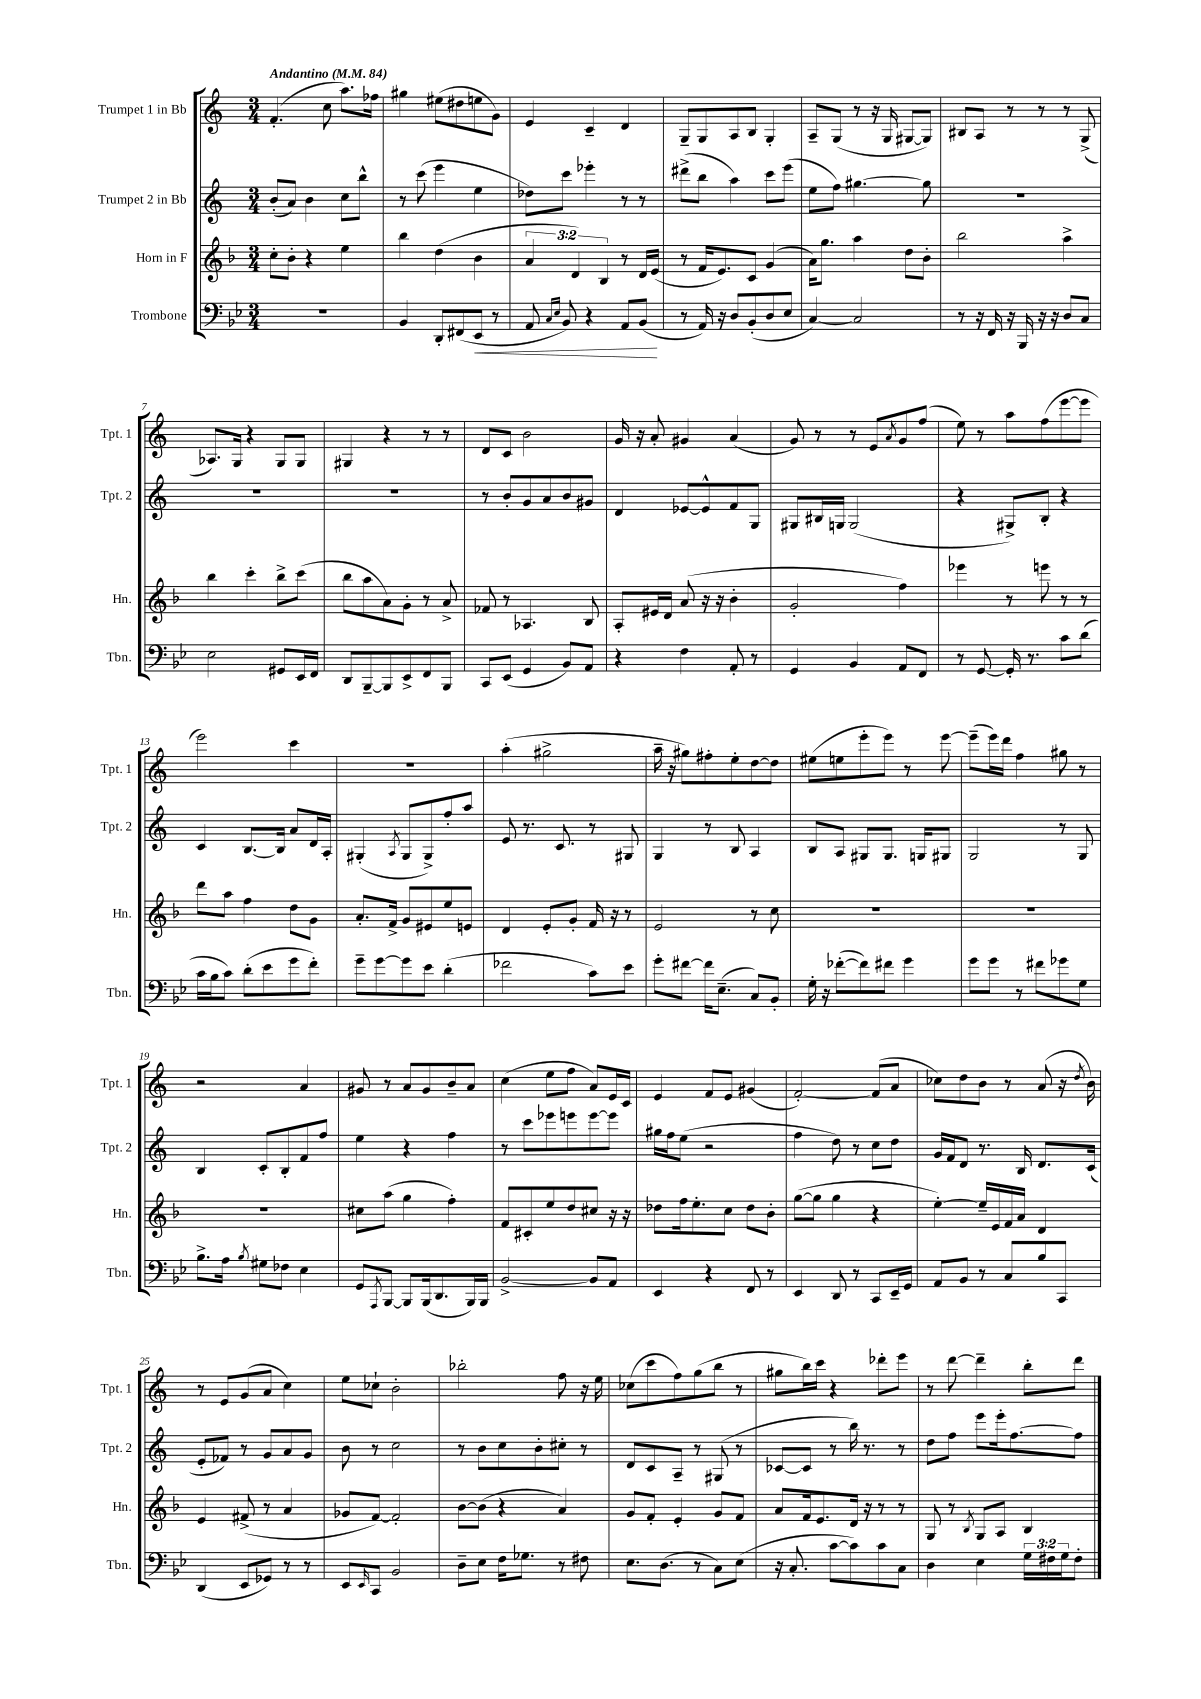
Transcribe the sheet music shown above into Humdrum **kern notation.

**kern	**dynam	**kern	**kern	**kern
*part4	*part4	*part3	*part2	*part1
*staff4	*staff4	*staff3	*staff2	*staff1
*I"Trombone	*	*I"Horn in F	*I"Trumpet 2 in Bb	*I"Trumpet 1 in Bb
*I'Tbn.	*	*I'Hn.	*I'Tpt. 2	*I'Tpt. 1
*clefF4	*	*clefG2	*clefG2	*clefG2
*k[b-e-]	*	*k[b-]	*k[]	*k[]
*M3/4	*	*M3/4	*M3/4	*M3/4
*MM84	*	*MM84	*MM84	*MM84
=1	=1	=1	=1	=1
!	!	!	!	!LO:TX:a:B:t=Andantino
2.r	.	8cc'\L	(8b'/L	(4.f'/
.	.	8b-'\J	8a/J)	.
.	.	4r	4b\	.
.	.	.	.	8cc\
.	.	4ee\	8cc\L	8.aa\L)
.	.	.	8bb^^\J	.
.	.	.	.	16ff-X\Jk
=2	=2	=2	=2	=2
4BB-/	.	4bb-\	8r	4gg#X\
.	.	.	(8ccc\	.
8DD'/L	.	(4dd\	4eee\	(8ee#X\L
(8FF#X/	.	.	.	8dd#X\
!	!LO:HP:b	!	!	!
8EE-/J	<	4b-\	4ee\	8een\
8r	.	.	.	8g\J)
=3	=3	=3	=3	=3
8AA/	.	6a/	8dd-X\L)	4e/
16qqC/LL	.	.	.	.
16qqE-/JJ	.	.	.	.
8BB-/)	.	.	8ccc\J	.
.	.	6d/)	.	.
4r	.	.	4eee-X'\	4c~/
.	.	6B-/	.	.
8AA/L	.	8r	8r	4d/
(8BB-/J	.	16d/LL	8r	.
.	.	(16e/JJ	.	.
.	[	.	.	.
=4	=4	=4	=4	=4
8r	.	8r	(8ddd#X^\L	8G~/L
16AA/)	.	16f/KL	8bb\J	8G/
16r	.	8.e/)	.	.
8D/L	.	.	4aa\)	8A/
(8BB-'/	.	8c/J	.	8B/J
8D/	.	(4g/	8ccc\L	4G'/
8E-/J	.	.	(8eee\J	.
=5	=5	=5	=5	=5
[4C/)	.	16a\KL)	8ee\L	8A~/L
.	.	8.gg\J	.	.
.	.	.	8ff\J)	(8G/J
2C/]	.	4aa\	[4.gg#X\	8r
.	.	.	.	16r
.	.	.	.	16G/
.	.	8dd\L	.	[8G#X/L
.	.	8b-'\J	8gg#\]	8G#/J])
=6	=6	=6	=6	=6
8r	.	2bb-\	2.r	8B#X/L
16r	.	.	.	8A/J
16FF/	.	.	.	.
16r	.	.	.	8r
16BBB-/	.	.	.	.
16r	.	.	.	8r
16r	.	.	.	.
8D/L	.	4aa^\	.	8r
8C/J	.	.	.	(8G^/
!!LO:LB:g=z
=7	=7	=7	=7	=7
2E-\	.	4bb-\	2.r	8.A-X/L)
.	.	.	.	16G/Jk
.	.	4ccc'\	.	4r
8GG#X/L	.	8bb-^\L	.	8G/L
16EE-/L	.	(8ccc\J	.	8G/J
16FF/JJ	.	.	.	.
=8	=8	=8	=8	=8
8DD/L	.	8bb-\L	2.r	4G#X/
[8BBB-~/	.	8aa\	.	.
8BBB-/]	.	8a\)	.	4r
8EE-^/	.	8g'\J	.	.
8FF/	.	8r	.	8r
8BBB-/J	.	8a^/	.	8r
=9	=9	=9	=9	=9
8CC/L	.	8f-X/	8r	8d/L
(8EE-/J	.	8r	8b'/L	8c/J
4GG/	.	4.A-X/	8g/	2b\
.	.	.	8a/	.
8BB-/L)	.	.	8b/	.
8AA/J	.	8B-/	8g#X/J	.
=10	=10	=10	=10	=10
4r	.	8A'/L	4d/	16g/
.	.	.	.	16r
.	.	16e#X/L	.	8a'/
.	.	16d/JJ	.	.
4F\	.	(8a/	[8e-X/L	4g#X/
.	.	16r	8e-^^/]	.
.	.	16r	.	.
8AA'/	.	4b-'\	8f/	(4a/
8r	.	.	8G/J	.
=11	=11	=11	=11	=11
4GG/	.	2g'/	8G#X/L	8g/)
.	.	.	16B#X/L	8r
.	.	.	16Gn/JJ	.
4BB-/	.	.	(2G/	8r
.	.	.	.	8e/L
.	.	.	.	8qa/
8AA/L	.	4ff\)	.	8g/
8FF/J	.	.	.	(8ff/J
=12	=12	=12	=12	=12
8r	.	4eee-X\	4r	8ee\)
[8GG/	.	.	.	8r
16GG'/]	.	8r	8G#X^/L)	8aa\L
8.r	.	.	.	.
.	.	8eeen\	8B'/J	(8ff\
8c\L	.	8r	4r	[8eee\
(8d\J	.	8r	.	8eee\J]
!!LO:LB:g=z
=13	=13	=13	=13	=13
16c\LL	.	8ddd\L	4c/	2eee\)
16B-\J	.	.	.	.
8c\J)	.	8aa\J	.	.
(8d'\L	.	4ff\	[8.B/L	.
8e-\	.	.	.	.
.	.	.	16B/Jk]	.
8g\	.	8dd\L	8a/L	4ccc\
8f'\J)	.	8g\J	16d/L	.
.	.	.	16A'/JJ	.
=14	=14	=14	=14	=14
8g~\L	.	8.a'/L	(4G#X'/	2.r
[8g\	.	.	.	.
.	.	16f^/Jk	.	.
.	.	.	8qA/	.
8g\]	.	8g/L	8G#/L	.
8e-\J	.	8e#X/	8G#^/)	.
(4d'\	.	8ee/	8ff'/	.
.	.	8en/J	8aa/J	.
=15	=15	=15	=15	=15
2f-X\	.	4d/	8e/	(4aa'\
.	.	.	8.r	.
.	.	8e'/L	.	2gg#X^\
.	.	.	8.c/	.
.	.	8g'/J	.	.
8c\L)	.	16f/	8r	.
.	.	16r	.	.
8e-\J	.	8r	8G#X/	.
=16	=16	=16	=16	=16
8g'\L	.	2e/	4G/	16aa~\
.	.	.	.	16r
[8f#X\J	.	.	.	8gg#X\L)
16f#\KL]	.	.	8r	8ff#X'\
(8.E-~\J	.	.	.	.
.	.	.	8B/	8ee'\
8C/L)	.	8r	4A/	[8dd\
8BB-'/J	.	8cc\	.	8dd\J]
=17	=17	=17	=17	=17
16G'\	.	2.r	8B/L	(8ee#X\L
16r	.	.	.	.
([8f-X'\L	.	.	8A/J	8een\
8f-\])	.	.	8G#X/L	8eee'\
8f#X\J	.	.	8.G#/J	8eee\J)
4g\	.	.	.	8r
.	.	.	16Gn/KL	.
.	.	.	8G#X/J	[8eee\
=18	=18	=18	=18	=18
8g\L	.	2.r	2G/	(8eee~\L]
8g\J	.	.	.	16eee\L)
.	.	.	.	16ddd\JJ
8r	.	.	.	4ff\
8f#X\L	.	.	.	.
8g-X\	.	.	8r	8gg#X\
8G\J	.	.	8G/	8r
!!LO:LB:g=z
=19	=19	=19	=19	=19
8.B-^\L	.	2.r	4B/	2r
16A\Jk	.	.	.	.
8qB-/	.	.	.	.
8G#X\L	.	.	8c'/L	.
8F-X\J	.	.	8B'/	.
4E-\	.	.	8f/	4a/
.	.	.	8ff/J	.
=20	=20	=20	=20	=20
8GG/L	.	8cc#X\L	4ee\	8g#X/
8qAAA/	.	.	.	.
[8BBB-/J	.	(8aa\J	.	8r
8BBB-/L]	.	4gg\	4r	8a/L
(16BBB-/k	.	.	.	8g#/
8.DD/	.	.	.	.
.	.	4ff'\)	4ff\	8b~/
16BBB-/L)	.	.	.	8a/J
16BBB-/JJ	.	.	.	.
=21	=21	=21	=21	=21
[2BB-^/	.	8f/L	8r	(4cc\
.	.	8c#X'/	8ccc\L	.
.	.	8ee/	8eee-X\	8ee\L
.	.	8dd/	8eeen\	8ff\J
8BB-/L]	.	8cc#X/J	[8eee\	8a/L)
8AA/J	.	16r	8eee\J]	16e/L
.	.	16r	.	16c/JJ
=22	=22	=22	=22	=22
4EE-/	.	8dd-X\L	16gg#X\LL	4e/
.	.	.	16ff\J	.
.	.	16ff\k	(8ee\J	.
.	.	8.ee'\	.	.
4r	.	.	2r	8f/L
.	.	8cc\J	.	8e/J
8FF/	.	8dd-\L	.	(4g#X/
8r	.	8b-'\J	.	.
=23	=23	=23	=23	=23
4EE-/	.	([8gg\L	4ff\	[2f'/)
.	.	8gg\J]	.	.
8DD/	.	4gg\	8dd\)	.
8r	.	.	8r	.
8CC/L	.	4r	8cc\L	(8f/L]
16EE-~/L	.	.	8dd\J	8a/J
16GG/JJ	.	.	.	.
=24	=24	=24	=24	=24
8AA/L	.	[4ee'\)	16g/LL	8cc-X\L)
.	.	.	16f/J	.
8BB-/J	.	.	8d/J	8dd\
8r	.	16ee~/LL]	8.r	8b\J
.	.	16e/	.	.
8C/L	.	16f/	.	8r
.	.	16a/JJ	16B/	.
8B-/	.	4d/	8.d/L	(8a/
8CC/J	.	.	.	16r
.	.	.	.	8qdd/
.	.	.	(16c/Jk	16b\)
!!LO:LB:g=z
=25	=25	=25	=25	=25
(4DD/	.	4e/	8e'/L	8r
.	.	.	8f-X/J)	8e/L
8EE-/L	.	(8f#X^/	8r	(8g/
8GG-X/J)	.	8r	8g/L	8a/J
8r	.	4a/	8a/	4cc\)
8r	.	.	8g/J	.
=26	=26	=26	=26	=26
8EE-/L	.	8g-X/L	8b\	8ee\L
16qqEE-/	.	.	.	.
8CC/J	.	[8f/J)	8r	8cc-X`\J
2BB-/	.	2f'/]	2cc\	2b'\
=27	=27	=27	=27	=27
8D~\L	.	[8b-\L	8r	2bb-X'\
8E-\J	.	(8b-\J]	8b\L	.
16F\KL	.	4r	8cc\	.
8.G-X\J	.	.	.	.
.	.	.	8b'\	.
8r	.	4a/)	8cc#X'\J	8ff\
8F#X\	.	.	8r	16r
.	.	.	.	16ee\
=28	=28	=28	=28	=28
8.E-\L	.	8g/L	8d/L	(8cc-X\L
.	.	8f'/J	8c/	8ccc\
(8.D\J	.	.	.	.
.	.	4e'/	8A~/J	8ff\)
8r	.	.	8r	(8gg\
8C\L)	.	8g/L	(8G#X/	8bb\J
(8E-\J	.	8f/J	8r	8r
=29	=29	=29	=29	=29
16r	.	8a/L	[8c-X/L	8gg#X\L
8.C'/	.	.	.	.
.	.	16f/k	8c-/J]	16bb\L)
.	.	8.e/	.	16ccc\JJ
[8c\L	.	.	8r	4r
8c\])	.	16d/Jk	16bb\)	.
.	.	16r	8.r	.
8c\	.	8r	.	8ddd-X'\L
8C\J	.	8r	8r	8eee\J
=30	=30	=30	=30	=30
4D\	.	8G/	8dd\L	8r
.	.	8r	8ff\J	[8ddd\
.	.	8qB-/	.	.
4E-\	.	8G/L	8eee\L	4ddd~\]
.	.	8A/J	16eee'\k	.
.	.	.	[8.ff\	.
24G\LL	.	4B-/	.	8bb'\L
24F#X\	.	.	.	.
24G\J	.	.	.	.
8F#'\J	.	.	8ff\J]	8ddd\J
==	==	==	==	==
*-	*-	*-	*-	*-
